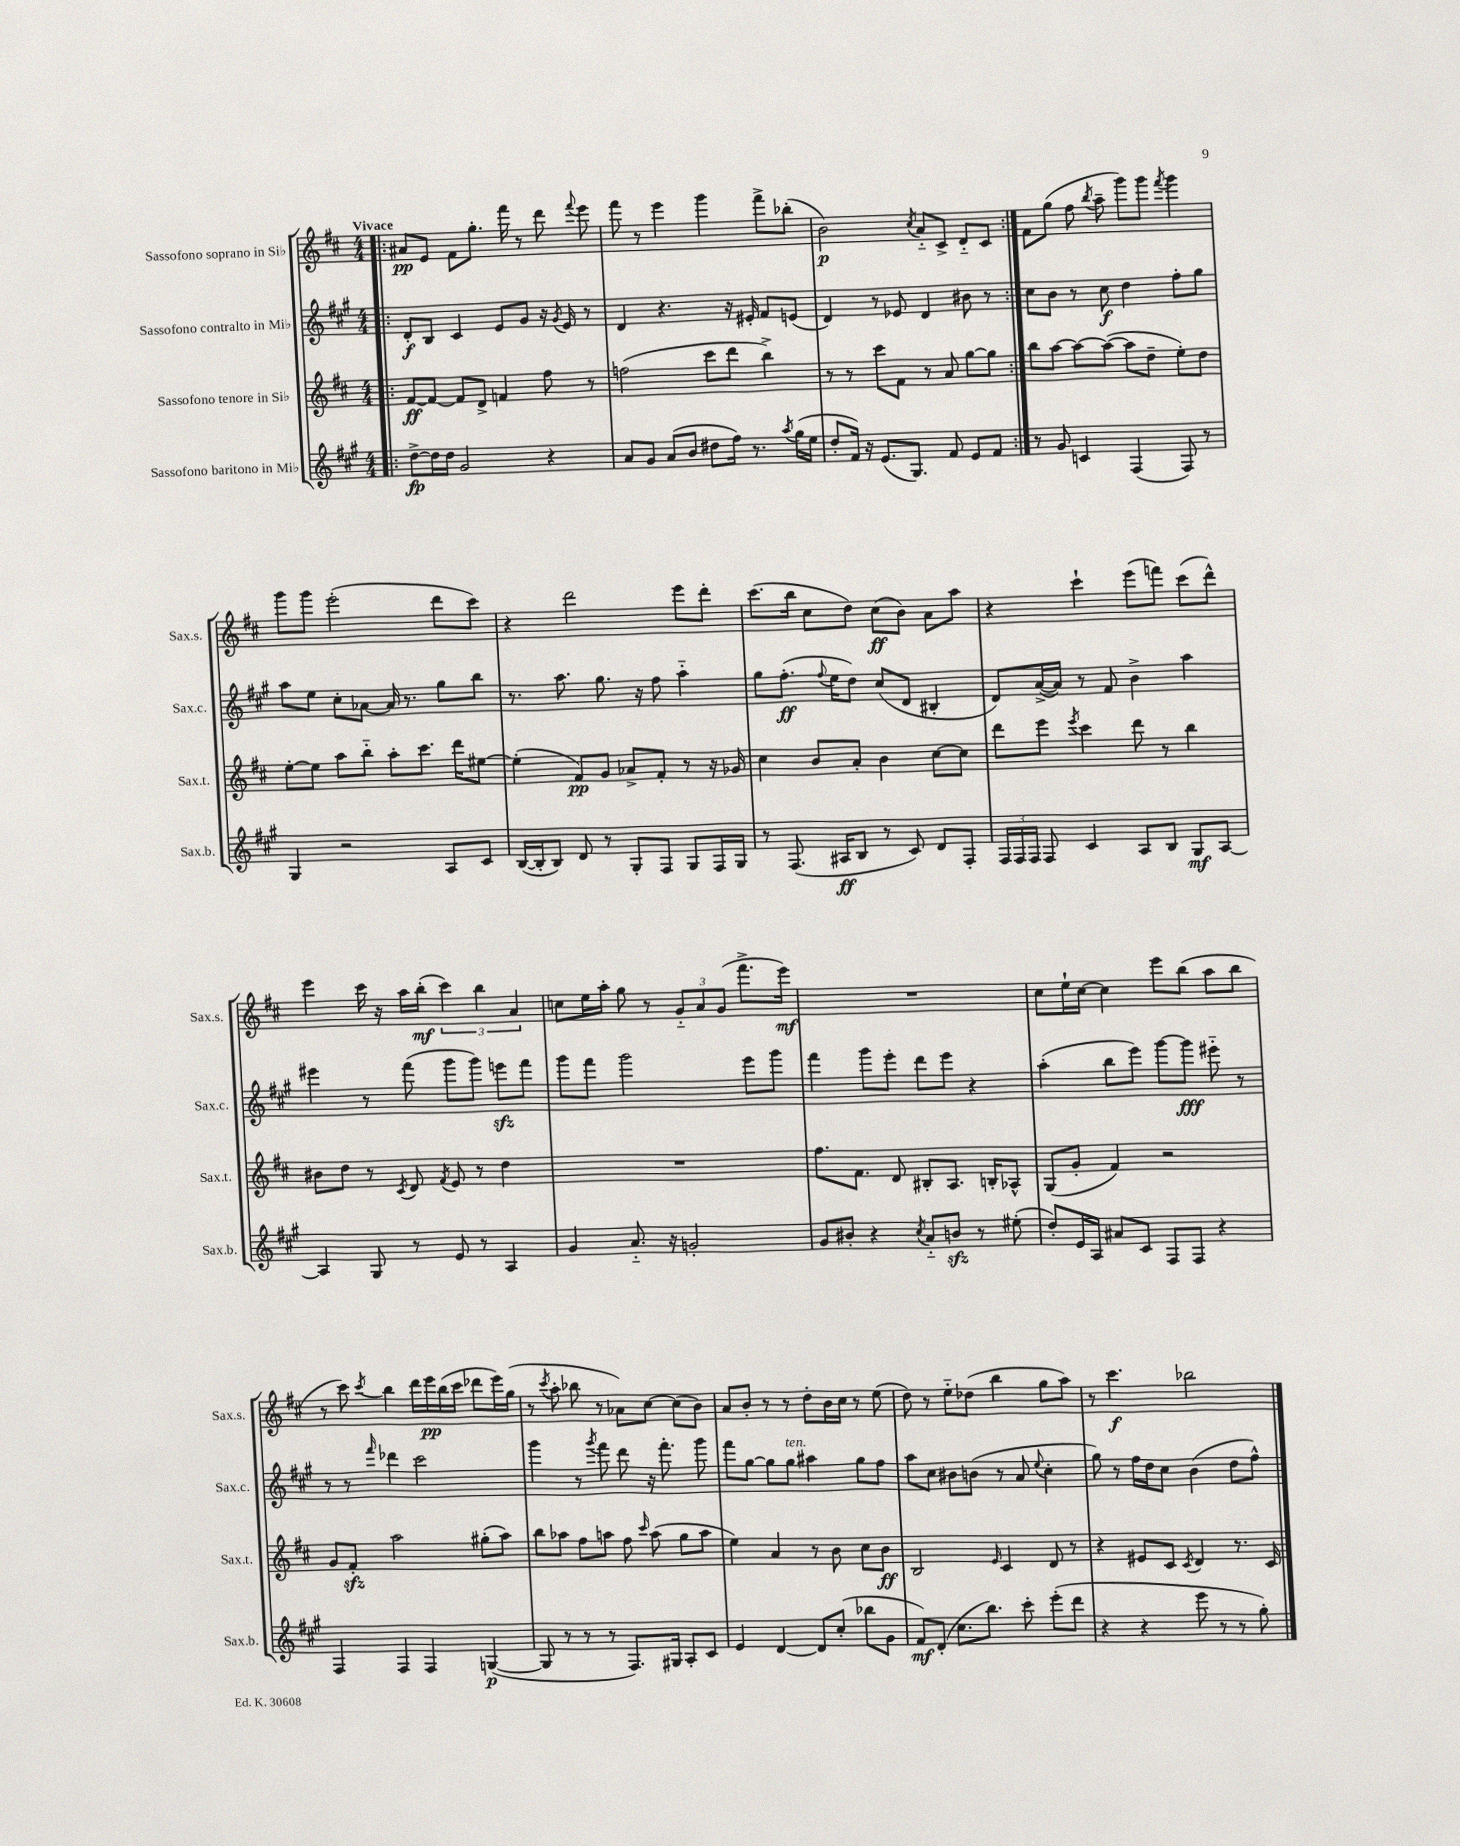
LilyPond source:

<<
\new StaffGroup <<
\new Staff = "s0" \with { instrumentName = "Sassofono soprano in Sib" shortInstrumentName = "Sax.s." } {
    \clef treble \key d \major \numericTimeSignature \time 4/4 \tempo "Vivace"
    \autoBeamOff \repeat volta 2 { \bar ".|:" ais'8[\pp e'8] fis'8[ g''8.]-. fis'''16 r8 d'''8 \appoggiatura { fis'''8 } e'''8 |
    fis'''8 r8 e'''4 g'''4 fis'''8[-> bes''8]-.( |
    b'2\p) \acciaccatura { cis''8 } a'8[-_ cis'8]-> d'8[-_ cis'8] | }
    fis'8[ g''8]( fis''8 \acciaccatura { b''8 } a''8-- g'''8[) g'''8] \acciaccatura { fis'''8 } g'''4 |
    g'''8[ g'''8] e'''2-.( d'''8[ cis'''8]) |
    r4 d'''2 e'''8[ d'''8]-. |
    cis'''8.[( b''16] cis''8[ d''8]) cis''8[\ff( b'8]) a'8[ a''8] |
    r4 cis'''4-! e'''8[( f'''8]) cis'''8[( d'''8]-^) |
    e'''4 cis'''16 r16 a''16[ b''16]-.\mf( \tuplet 3/2 { cis'''4) b''4 a'4 } |
    c''8[ e''16 a''16]-. g''8 r8 \tuplet 3/2 { g'8[-_ a'8 g'8]( } fis'''8.[-> e'''16]\mf) |
    R1 |
    cis''8[ e''16-! cis''16]~ cis''4 e'''8[ b''8]( a''8[ b''8] |
    r8 cis'''8) \acciaccatura { cis'''8 } b''4 d'''16[ e'''16\pp b''16( cis'''16] des'''8[ e'''16) g''16]( |
    r8 \acciaccatura { cis'''8 } a''8-. bes''8 r8 aes'8[) cis''8]~ cis''8[( b'8]) |
    a'8[ b'8]-. r8 r8 d''8[-. b'16 cis''16] r8 e''8( |
    d''8) r8 e''8[-_ des''8]( b''4 g''8[ a''8]) |
    r8 cis'''4.\f bes''2 \bar "|." |
}
\new Staff = "s1" \with { instrumentName = "Sassofono contralto in Mib" shortInstrumentName = "Sax.c." } {
    \clef treble \key a \major \numericTimeSignature \time 4/4
    \autoBeamOff \repeat volta 2 { \bar ".|:" d'8[-.\f b8] cis'4 e'8[ gis'8] r16 \acciaccatura { gis'8 } e'16 r8 |
    d'4 r4. r16 eis'16-. fis'8[ e'8]( |
    d'4) r8 ees'8 d'4 bis'8 r8 | }
    cis''8[ b'8] r8 cis''8\f d''4 fis''8[-. gis''8] |
    a''8[ e''8] cis''8[-. aes'8]~ aes'16 r8. gis''8[ b''8] |
    r8. a''8. gis''8. r16 fis''8 a''4-_ |
    gis''8[ fis''8.]-.\ff( \appoggiatura { fis''8 } e''16[ d''8]) cis''8[( d'8] bis4-. |
    d'8[) a'16~->( a'16]) r8 fis'8 b'4-> a''4 |
    eis'''4 r8 fis'''8( gis'''8[ gis'''8]) e'''8[\sfz fis'''8] |
    gis'''8[ fis'''8] gis'''2 e'''8[ gis'''8] |
    fis'''4 gis'''8[ e'''8]-. d'''8[ e'''8] r4 |
    a''4-.( b''8[ e'''8]) gis'''8[~ gis'''8]\fff eis'''8-_ r8 |
    r8 r8 \grace { fis'''16 } des'''4 cis'''2 |
    gis'''4 r8 \acciaccatura { gis'''8 } fis'''8 d'''8 r16 fis'''8.-. gis'''8 |
    fis'''8[ gis''8]~ gis''8[ gis''8]^\markup { \italic "ten." } ais''4 gis''8[ fis''8] |
    a''8[ cis''8] bis'8[ b'8]( r8 a'8 \appoggiatura { e''8 } cis''4-. |
    gis''8) r8 fis''16[ d''16 cis''8] b'4( d''8[ fis''8]-^) \bar "|." |
}
\new Staff = "s2" \with { instrumentName = "Sassofono tenore in Sib" shortInstrumentName = "Sax.t." } {
    \clef treble \key d \major \numericTimeSignature \time 4/4
    \autoBeamOff \repeat volta 2 { \bar ".|:" fis'8[~\ff fis'8]~ fis'8[ d'8]-> f'4 fis''8 r8 |
    f''2( cis'''8[ d'''8] b''4->) |
    r8 r8 cis'''8[ fis'8] r8 a'8 g''8[~ g''8] | }
    b''8[ a''8]~ a''8[~ a''8]~( a''8[ d''8]-- e''8[-.) d''8] |
    e''8[~-. e''8] a''8[ b''8]-_ a''8[-. cis'''8.] d'''16[ eis''8]~ |
    eis''4-.( fis'8[\pp) g'8] aes'8[-> fis'8]-. r8 r16 ges'16 |
    cis''4 b'8[ a'8]-. b'4 cis''8[~ cis''8] |
    d'''8[ e'''8] \acciaccatura { e'''8 } cis'''4 d'''8 r8 b''4 |
    bis'8[ d''8] r8 \acciaccatura { cis'8 } d'8 \acciaccatura { fis'8 } e'8 r8 d''4 |
    R1 |
    fis''8.[ fis'8.] d'8 bis8[-. a8.] b16[-. aes8]-^ |
    g8[( g'8]-. fis'4) r2 |
    g'8[ fis'8]-.\sfz a''2 gis''8[-.( a''8]) |
    b''8[ aes''8] fis''8[ a''8] fis''8 \grace { cis'''16 } a''8( g''8[ a''8] |
    e''4) a'4 r8 b'8 cis''8[ b'8]\ff |
    b2 \grace { e'16 } cis'4 d'8 r8 |
    r4 eis'8[ cis'8] \acciaccatura { cis'8 } d'4 r8. cis'16 \bar "|." |
}
\new Staff = "s3" \with { instrumentName = "Sassofono baritono in Mib" shortInstrumentName = "Sax.b." } {
    \clef treble \key a \major \numericTimeSignature \time 4/4
    \autoBeamOff \repeat volta 2 { \bar ".|:" d''8[~->\fp d''16 d''16] gis'2 r4 |
    a'8[ gis'8] a'8[( b'8] dis''8[ fis''16]) r8. \acciaccatura { a''8 } gis''16[( e''16] |
    d''8[-. fis'16]) r16 e'8.[( gis8.]) fis'8 e'8[ fis'8] | }
    r8 gis'8 c'4 fis4( fis8) r8 |
    gis4 r2 a8[ cis'8] |
    b16[~( b16-. b8]) d'8 r8 gis8[-. fis8] gis8[ fis16 gis16] |
    r8 fis8.( ais16[\ff b8] r8 cis'8) d'8[ fis8]-. |
    \tuplet 3/2 { fis16[ fis16 fis16] } fis8 cis'4 a8[ b8] gis8[\mf a8]~ |
    a4 gis8 r8 e'8 r8 a4 |
    gis'4 a'8.-_ r16 g'2-. |
    gis'8[ bis'8]-. r4 \acciaccatura { cis''8 } a'8[-_ b'8]\sfz r8 eis''8-.( |
    d''8[-.) e'16 a16] ais'8[ cis'8] fis8[ fis8] r4 |
    fis4 fis4 fis4 g4~\p( |
    g8 r8 r8 r8 fis8.[) gis16] a8[-. cis'8] |
    e'4 d'4~ d'8[ cis''8]-.( bes''8[ gis'8] |
    fis'8[\mf) d'8]-.( cis''8.[ b''8.]) cis'''8-. e'''8[-.( d'''8] |
    r4 r4 e'''8 r8 r8 gis''8-.) \bar "|." |
}
>>
>>
\layout { \context { \Score \remove "Bar_number_engraver" } }
